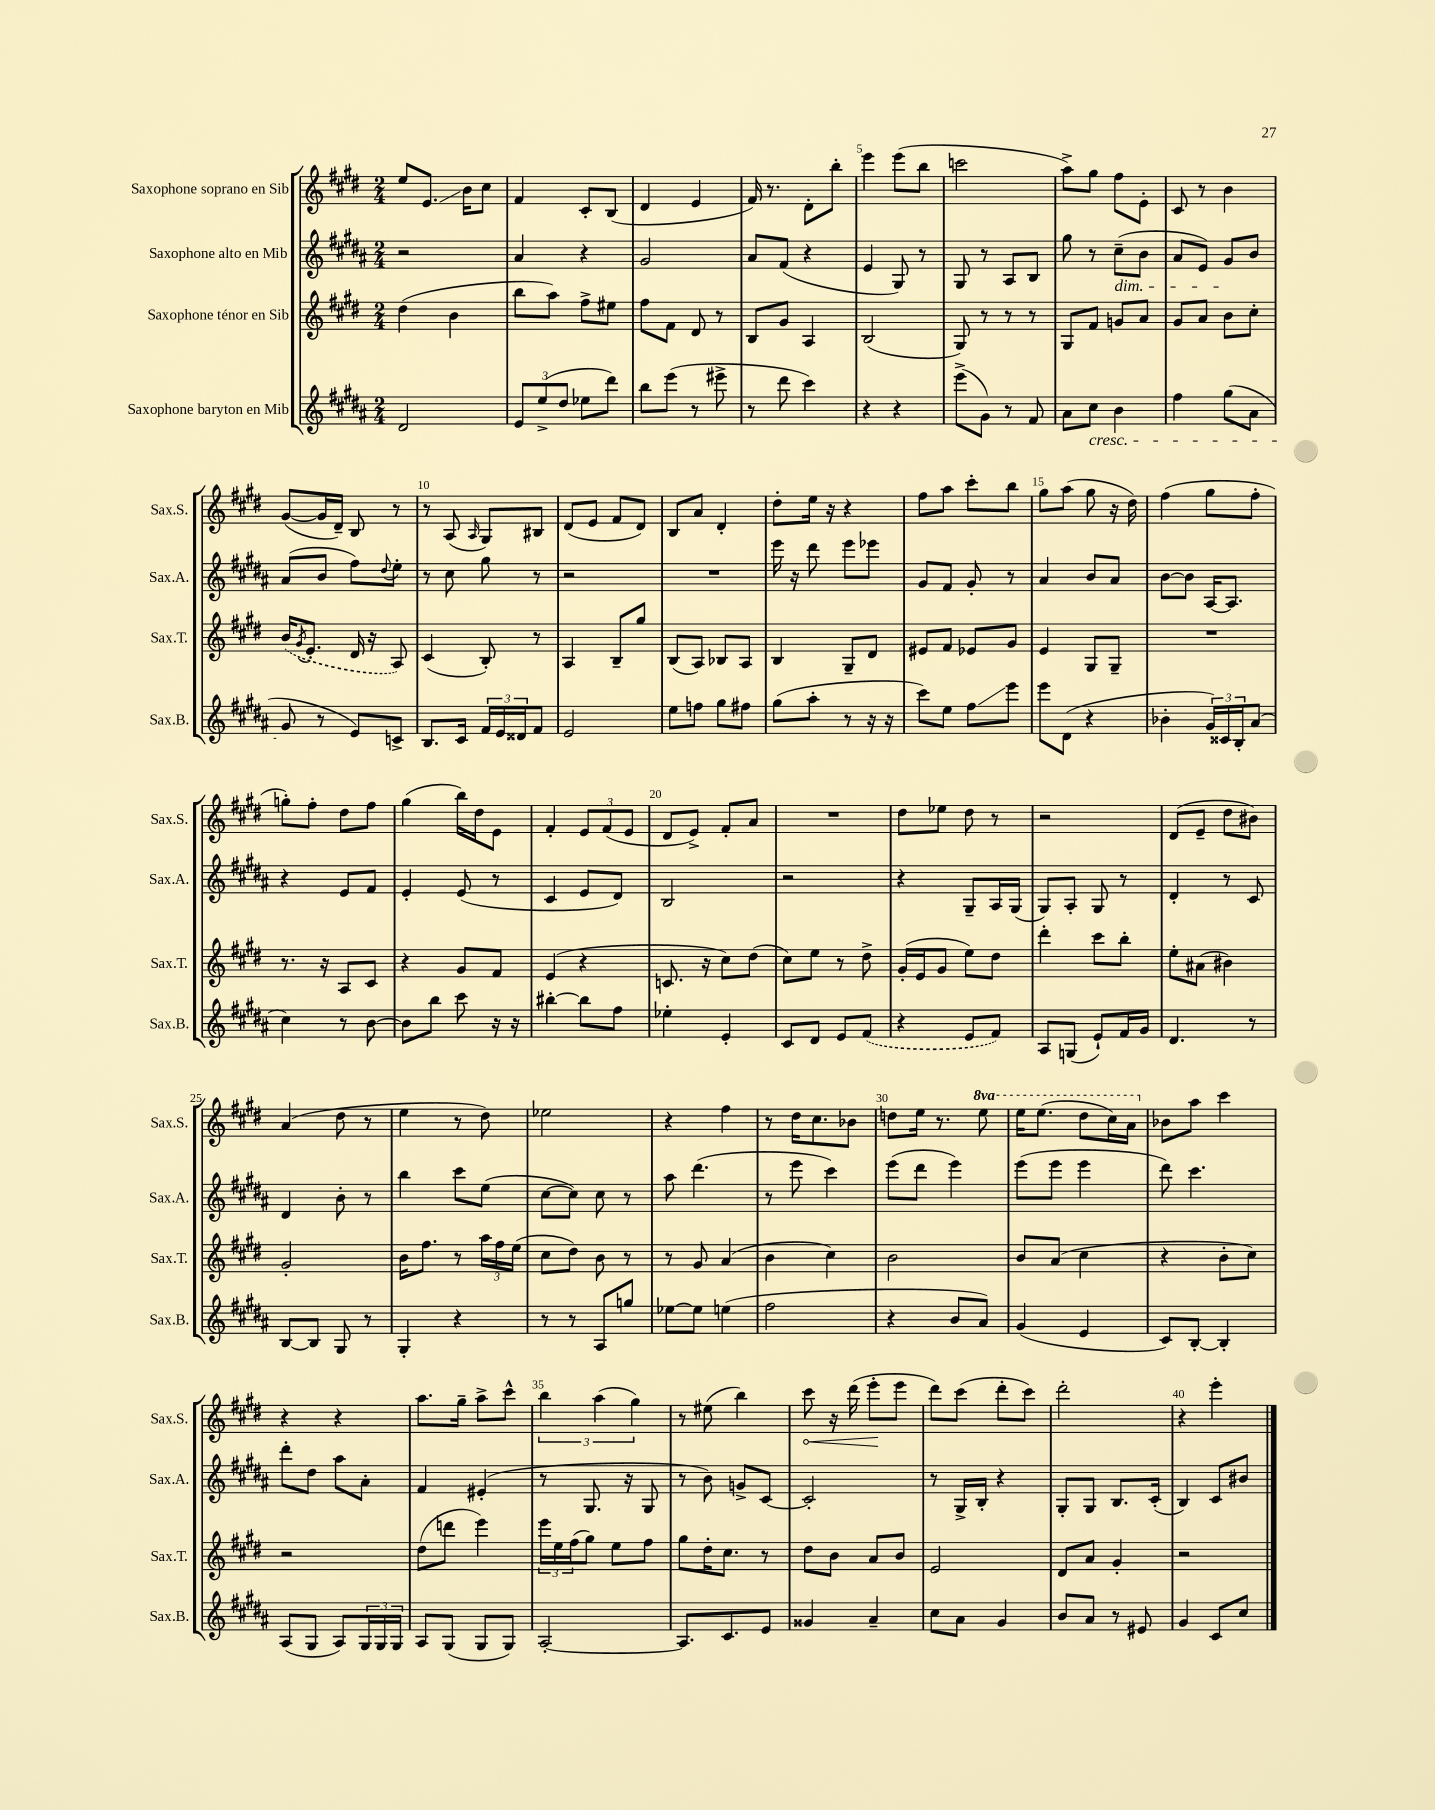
<<
\new StaffGroup <<
\new Staff = "s0" \with { instrumentName = "Saxophone soprano en Sib" shortInstrumentName = "Sax.S." } {
    \clef treble \key e \major \numericTimeSignature \time 2/4 \set Staff.ottavationMarkups = #ottavation-simple-ordinals
    e''8 e'8.\glissando b'16 cis''8 |
    fis'4 cis'8-. b8( |
    dis'4 e'4 |
    fis'16) r8. dis'8-. b''8-. |
    e'''4 e'''8( b''8 |
    c'''2 |
    a''8->) gis''8 fis''8 e'8-. |
    cis'8 r8 b'4 |
    gis'8~( gis'16 dis'16--) b8 r8 |
    r8 a8( \grace { a16 } gis8) bis8 |
    dis'8( e'8 fis'8 dis'8) |
    b8 a'8 dis'4-. |
    dis''8-. e''16 r16 r4 |
    fis''8 a''8 cis'''8-. b''8 |
    gis''8 a''8( gis''8 r16 dis''16) |
    fis''4( gis''8 fis''8-. |
    g''8-.) fis''8-. dis''8 fis''8 |
    gis''4( b''16) dis''16 e'8 |
    fis'4-. \tuplet 3/2 { e'8 fis'8( e'8 } |
    dis'8 e'8->) fis'8-. a'8 |
    R2 |
    dis''8 ees''8 dis''8 r8 |
    r2 |
    dis'8( e'8-- dis''8 bis'8) |
    a'4( dis''8 r8 |
    e''4 r8 dis''8) |
    ees''2 |
    r4 fis''4 |
    r8 dis''16 cis''8. bes'8 |
    d''8 e''16 r8. \ottava #1 e'''8 |
    e'''16 e'''8.( dis'''8 cis'''16) a''16 \ottava #0 |
    bes'8 a''8 cis'''4 |
    r4 r4 |
    a''8. gis''16-- a''8-> cis'''8-^ |
    \tuplet 3/2 { b''4 a''4( gis''4) } |
    r8 eis''8( b''4) |
    \once \override Hairpin.circled-tip = ##t cis'''8\< r16 dis'''16( e'''8-.\! e'''8 |
    dis'''8) cis'''8( dis'''8-. cis'''8) |
    dis'''2-. |
    r4 e'''4-. \bar "|." |
}
\new Staff = "s1" \with { instrumentName = "Saxophone alto en Mib" shortInstrumentName = "Sax.A." } {
    \clef treble \key b \major \numericTimeSignature \time 2/4
    r2 |
    ais'4 r4 |
    gis'2 |
    ais'8 fis'8( r4 |
    e'4 gis8) r8 |
    gis8 r8 ais8 b8 |
    gis''8 r8 cis''8--\dim( b'8 |
    ais'8 e'8) gis'8\! b'8 |
    ais'8( b'8 fis''8) \appoggiatura { dis''8 } e''8-. |
    r8 cis''8 gis''8 r8 |
    r2 |
    R2 |
    e'''16 r16 dis'''8 e'''8 ees'''8 |
    gis'8 fis'8 gis'8-. r8 |
    ais'4 b'8 ais'8 |
    b'8~ b'8 ais16~ ais8. |
    r4 e'8 fis'8 |
    e'4-. e'8( r8 |
    cis'4 e'8 dis'8) |
    b2 |
    r2 |
    r4 gis8-- ais16 gis16( |
    gis8) ais8-. gis8 r8 |
    dis'4-. r8 cis'8 |
    dis'4 b'8-. r8 |
    b''4 cis'''8 e''8( |
    cis''8~ cis''8) cis''8 r8 |
    ais''8 dis'''4.( |
    r8 e'''8 cis'''4) |
    e'''8( dis'''8 e'''4) |
    e'''8( e'''8 e'''4 |
    dis'''8) cis'''4. |
    dis'''8-. dis''8 ais''8 ais'8-. |
    fis'4 eis'4-.( |
    r8 gis8. r16 gis8 |
    r8 b'8) g'8-> cis'8~ |
    cis'2-. |
    r8 gis16-> b16-. r4 |
    gis8-. gis8 b8. cis'16-.( |
    b4) cis'8 bis'8 \bar "|." |
}
\new Staff = "s2" \with { instrumentName = "Saxophone ténor en Sib" shortInstrumentName = "Sax.T." } {
    \clef treble \key e \major \numericTimeSignature \time 2/4
    dis''4( b'4 |
    b''8 a''8) fis''8-> eis''8 |
    fis''8 fis'8 dis'8 r8 |
    b8 gis'8 a4 |
    b2( |
    gis8) r8 r8 r8 |
    gis8 fis'8 g'8 a'8 |
    gis'8 a'8 b'8 cis''8-. |
    \once \slurDashed b'16( \acciaccatura { gis'8 } e'8.-. dis'16 r16 a8) |
    cis'4( b8-.) r8 |
    a4 b8-- gis''8 |
    b8( a8) bes8 a8 |
    b4 gis8-- dis'8 |
    eis'8 fis'8 ees'8 gis'8 |
    e'4 gis8 gis8-- |
    R2 |
    r8. r16 a8 cis'8 |
    r4 gis'8 fis'8 |
    e'4( r4 |
    c'8. r16 cis''8) dis''8( |
    cis''8) e''8 r8 dis''8-> |
    gis'16-.( e'16 gis'8 e''8) dis''8 |
    dis'''4-. cis'''8 b''8-. |
    e''8-. ais'8( bis'4) |
    gis'2-. |
    b'16 fis''8. r8 \tuplet 3/2 { a''16 fis''16 e''16( } |
    cis''8 dis''8) b'8 r8 |
    r8 gis'8 a'4( |
    b'4 cis''4) |
    b'2 |
    b'8 a'8( cis''4 |
    r4 b'8-. cis''8) |
    r2 |
    dis''8( d'''8 e'''4) |
    \tuplet 3/2 { e'''16 e''16 fis''16( } gis''8) e''8 fis''8 |
    gis''8 dis''16-. cis''8. r8 |
    dis''8 b'8 a'8 b'8 |
    e'2 |
    dis'8 a'8 gis'4-. |
    r2 \bar "|." |
}
\new Staff = "s3" \with { instrumentName = "Saxophone baryton en Mib" shortInstrumentName = "Sax.B." } {
    \clef treble \key b \major \numericTimeSignature \time 2/4
    dis'2 |
    \tuplet 3/2 { e'8 e''8->( dis''8 } ees''8 dis'''8) |
    b''8 e'''8( r8 eis'''8-> |
    r8 dis'''8 cis'''4) |
    r4 r4 |
    e'''8->( gis'8) r8 fis'8 |
    ais'8 cis''8\cresc b'4 |
    fis''4 gis''8( ais'8 |
    gis'8\! r8 e'8) c'8-> |
    b8. cis'16 \tuplet 3/2 { fis'16 e'16 disis'16 } fis'8 |
    e'2 |
    e''8 f''8 gis''8 fis''8 |
    gis''8( ais''8-. r8 r16 r16 |
    cis'''8) e''8 fis''8\glissando e'''8 |
    e'''8 dis'8( r4 |
    bes'4-. \tuplet 3/2 { gis'16) cisis'16 b16-. } ais'8( |
    cis''4) r8 b'8~ |
    b'8 b''8 cis'''8 r16 r16 |
    bis''4~-. bis''8 fis''8 |
    ees''4-. e'4-. |
    cis'8 dis'8 e'8 \once \slurDashed fis'8( |
    r4 e'8 fis'8) |
    ais8 g8( e'8-!) fis'16 gis'16 |
    dis'4. r8 |
    b8~ b8 gis8 r8 |
    gis4-. r4 |
    r8 r8 ais8 g''8 |
    ees''8~ ees''8 e''4( |
    fis''2 |
    r4 b'8 ais'8) |
    gis'4( e'4 |
    cis'8) b8~-. b4-. |
    ais8( gis8 ais8) \tuplet 3/2 { gis16 gis16 gis16 } |
    ais8 gis8( gis8 gis8) |
    ais2~-. |
    ais8. cis'8. e'8 |
    gisis'4 ais'4-- |
    cis''8 ais'8 gis'4 |
    b'8 ais'8 r8 eis'8 |
    gis'4 cis'8 cis''8 \bar "|." |
}
>>
>>
\layout { \context { \Score \override BarNumber.break-visibility = ##(#f #t #t) barNumberVisibility = #(every-nth-bar-number-visible 5) } }
